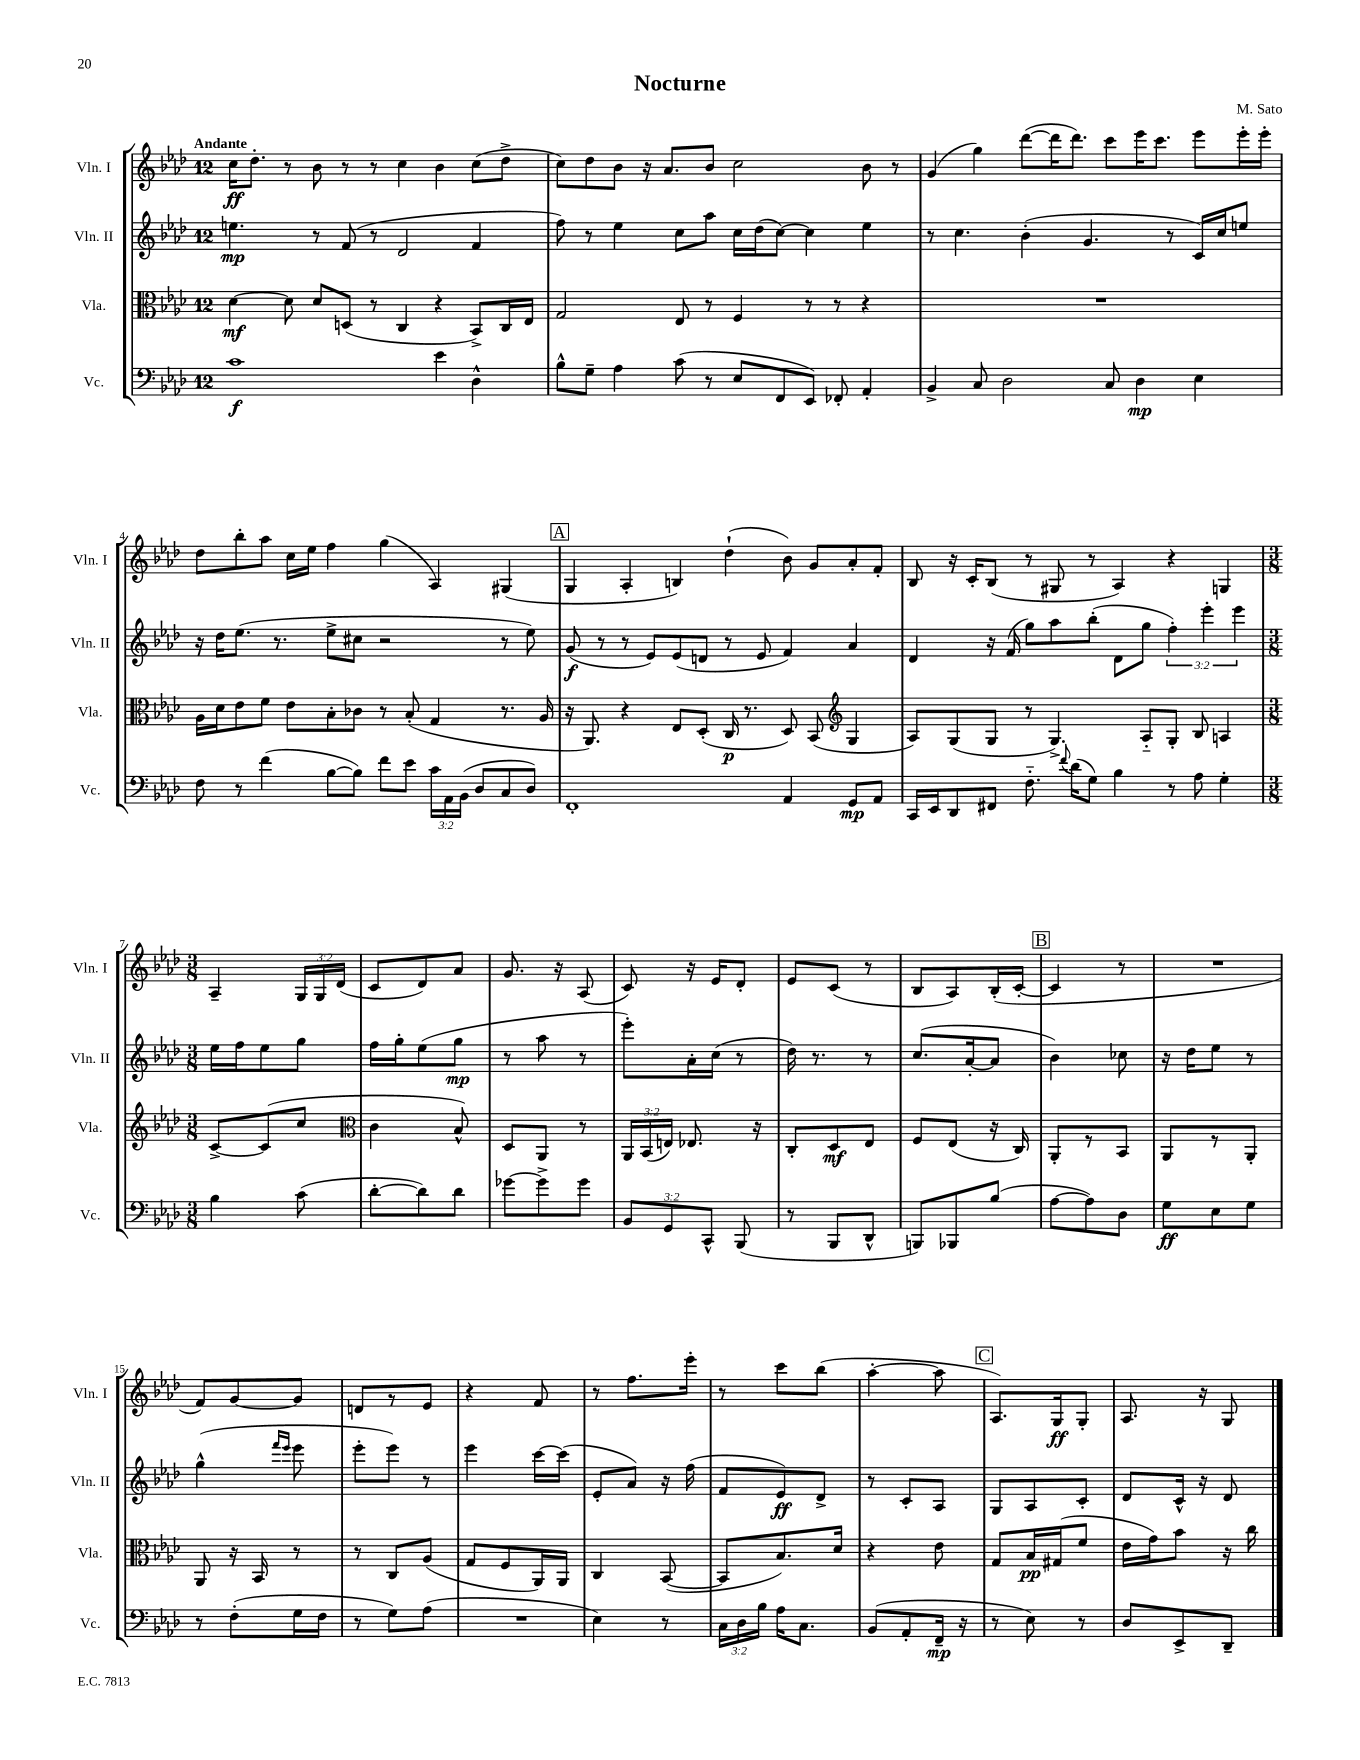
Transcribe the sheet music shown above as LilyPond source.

\header { title = "Nocturne" composer = "M. Sato" }
<<
\new StaffGroup <<
\new Staff = "s0" \with { instrumentName = "Vln. I" shortInstrumentName = "Vln. I" } {
    \clef treble \key aes \major \once \override Staff.TimeSignature.style = #'single-digit \time 12/8 \override Staff.TupletNumber.text = #tuplet-number::calc-fraction-text \tempo "Andante"
    \autoBeamOff c''16[\ff des''8.]-. r8 bes'8 r8 r8 c''4 bes'4 c''8[( des''8]-> |
    c''8[) des''8 bes'8] r16 aes'8.[ bes'8] c''2 bes'8 r8 |
    g'4( g''4) des'''8[~( des'''16 des'''8.]) c'''8[ ees'''16 c'''8.] ees'''8[ ees'''16-. ees'''16]-. |
    des''8[ bes''8-. aes''8] c''16[ ees''16] f''4 g''4( aes4) gis4( |
    \mark \markup { \box "A" } g4 aes4-. b4) des''4-!( bes'8) g'8[ aes'8-. f'8]-. |
    bes8 r16 c'16[-. bes8]( r8 gis8 r8 aes4) r4 g4 |
    \numericTimeSignature \time 3/8 aes4-- \tuplet 3/2 { g16[ g16 des'16]( } |
    c'8[ des'8) aes'8] |
    g'8. r16 aes8( |
    c'8) r16 ees'16[ des'8]-. |
    ees'8[ c'8]( r8 |
    bes8[ aes8) bes16-.( c'16]~-. |
    \mark \markup { \box "B" } c'4 r8 |
    R4. |
    f'8[) g'8~ g'8] |
    d'8[ r8 ees'8] |
    r4 f'8 |
    r8 f''8.[ ees'''16]-. |
    r8 c'''8[ bes''8]( |
    aes''4~-. aes''8 |
    \mark \markup { \box "C" } aes8.[) g16\ff g8]-. |
    aes8. r16 g8 \bar "|." |
}
\new Staff = "s1" \with { instrumentName = "Vln. II" shortInstrumentName = "Vln. II" } {
    \clef treble \key aes \major \once \override Staff.TimeSignature.style = #'single-digit \time 12/8 \override Staff.TupletNumber.text = #tuplet-number::calc-fraction-text
    \autoBeamOff e''4.\mp r8 f'8( r8 des'2 f'4 |
    f''8) r8 ees''4 c''8[ aes''8] c''16[ des''16( c''8]~) c''4 ees''4 |
    r8 c''4. bes'4-.( g'4. r8 c'16[) c''16 e''8] |
    r16 des''16[ ees''8.]( r8. ees''8[-> cis''8] r2 r8 ees''8) |
    \mark \markup { \box "A" } g'8\f( r8 r8 ees'8[) ees'8( d'8] r8 ees'8 f'4) aes'4 |
    des'4 r16 f'16( g''8[) aes''8 bes''8]-.( des'8[ g''8] \tuplet 3/2 { f''4-.) ees'''4-. ees'''4 } |
    \numericTimeSignature \time 3/8 ees''16[ f''16 ees''8 g''8] |
    f''16[ g''16-. ees''8( g''8]\mp |
    r8 aes''8 r8 |
    ees'''8[-.) aes'16-. c''16]( r8 |
    des''16) r8. r8 |
    c''8.[( aes'16~-. aes'8] |
    \mark \markup { \box "B" } bes'4) ces''8 |
    r16 des''16[ ees''8] r8 |
    g''4-^( \grace { f'''16[ ees'''16] } ees'''8 |
    ees'''8[-. ees'''8]) r8 |
    ees'''4 c'''16[~ c'''16]( |
    ees'8[-. aes'8]) r16 f''16( |
    f'8[ ees'8\ff) des'8]-> |
    r8 c'8[-. aes8] |
    \mark \markup { \box "C" } g8[ aes8 c'8]-. |
    des'8[ c'16]-^ r16 des'8 \bar "|." |
}
\new Staff = "s2" \with { instrumentName = "Vla." shortInstrumentName = "Vla." } {
    \clef alto \key aes \major \once \override Staff.TimeSignature.style = #'single-digit \time 12/8 \override Staff.TupletNumber.text = #tuplet-number::calc-fraction-text
    \autoBeamOff des'4~\mf des'8 des'8[ d8]( r8 c4 r4 bes,8[->) c16 ees16] |
    g2 ees8 r8 f4 r8 r8 r4 |
    R1. |
    aes16[ des'16 ees'8 f'8] ees'8[ bes8-. ces'8] r8 bes8-.( g4 r8. aes16 |
    \mark \markup { \box "A" } r16 aes,8.) r4 ees8[ des8]-.( c16\p r8. des8) bes,8( \clef treble g4 |
    aes8[) g8( g8] r8 g4.->) aes8[-_ g8]-. bes8 a4 |
    \numericTimeSignature \time 3/8 c'8[~-> c'8( c''8] |
    \clef alto c'4 bes8-^) |
    des8[ aes,8] r8 |
    \tuplet 3/2 { aes,16[ bes,16( e16]) } ees8. r16 |
    c8[-. des8\mf ees8] |
    f8[ ees8]( r16 c16) |
    \mark \markup { \box "B" } aes,8[-. r8 bes,8] |
    aes,8[ r8 aes,8]-. |
    aes,8 r16 bes,16 r8 |
    r8 c8[ aes8]( |
    g8[ f8 aes,16) aes,16] |
    c4 bes,8~( |
    bes,8[ bes8.) des'16] |
    r4 ees'8 |
    \mark \markup { \box "C" } g8[ bes16\pp gis16( f'8] |
    ees'16[ g'16) bes'8] r16 c''16 \bar "|." |
}
\new Staff = "s3" \with { instrumentName = "Vc." shortInstrumentName = "Vc." } {
    \clef bass \key aes \major \once \override Staff.TimeSignature.style = #'single-digit \time 12/8 \override Staff.TupletNumber.text = #tuplet-number::calc-fraction-text
    \autoBeamOff c'1\f ees'4 des4-^ |
    bes8[-^ g8]-- aes4 c'8( r8 ees8[ f,8 ees,8]) fes,8-. aes,4-. |
    bes,4-> c8 des2 c8 des4\mp ees4 |
    f8 r8 f'4( bes8[~ bes8]) f'8[ ees'8] \tuplet 3/2 { c'16[ aes,16 bes,16]( } des8[ c8 des8]) |
    \mark \markup { \box "A" } f,1-. aes,4 g,8[\mp aes,8] |
    c,16[ ees,16 des,8 fis,8] f8.-_ \appoggiatura { f'8 } des'16[( g8]) bes4 r8 aes8 g4-. |
    \numericTimeSignature \time 3/8 bes4 c'8( |
    des'8[~-. des'8) des'8] |
    ges'8[~ ges'8-> ges'8] |
    \tuplet 3/2 { bes,8[ g,8 c,8]-^ } bes,,8( |
    r8 bes,,8[ des,8]-^ |
    b,,8[) bes,,8 bes8]( |
    \mark \markup { \box "B" } aes8[~ aes8) des8] |
    g8[\ff ees8 g8] |
    r8 f8[-.( g16 f16] |
    r8 g8[) aes8]( |
    R4. |
    ees4) r8 |
    \tuplet 3/2 { c16[ des16 bes16] } aes16[ c8.] |
    bes,8[( aes,8-. f,16]--\mp r16 |
    \mark \markup { \box "C" } r8 ees8) r8 |
    des8[ ees,8-> des,8]-- \bar "|." |
}
>>
>>
